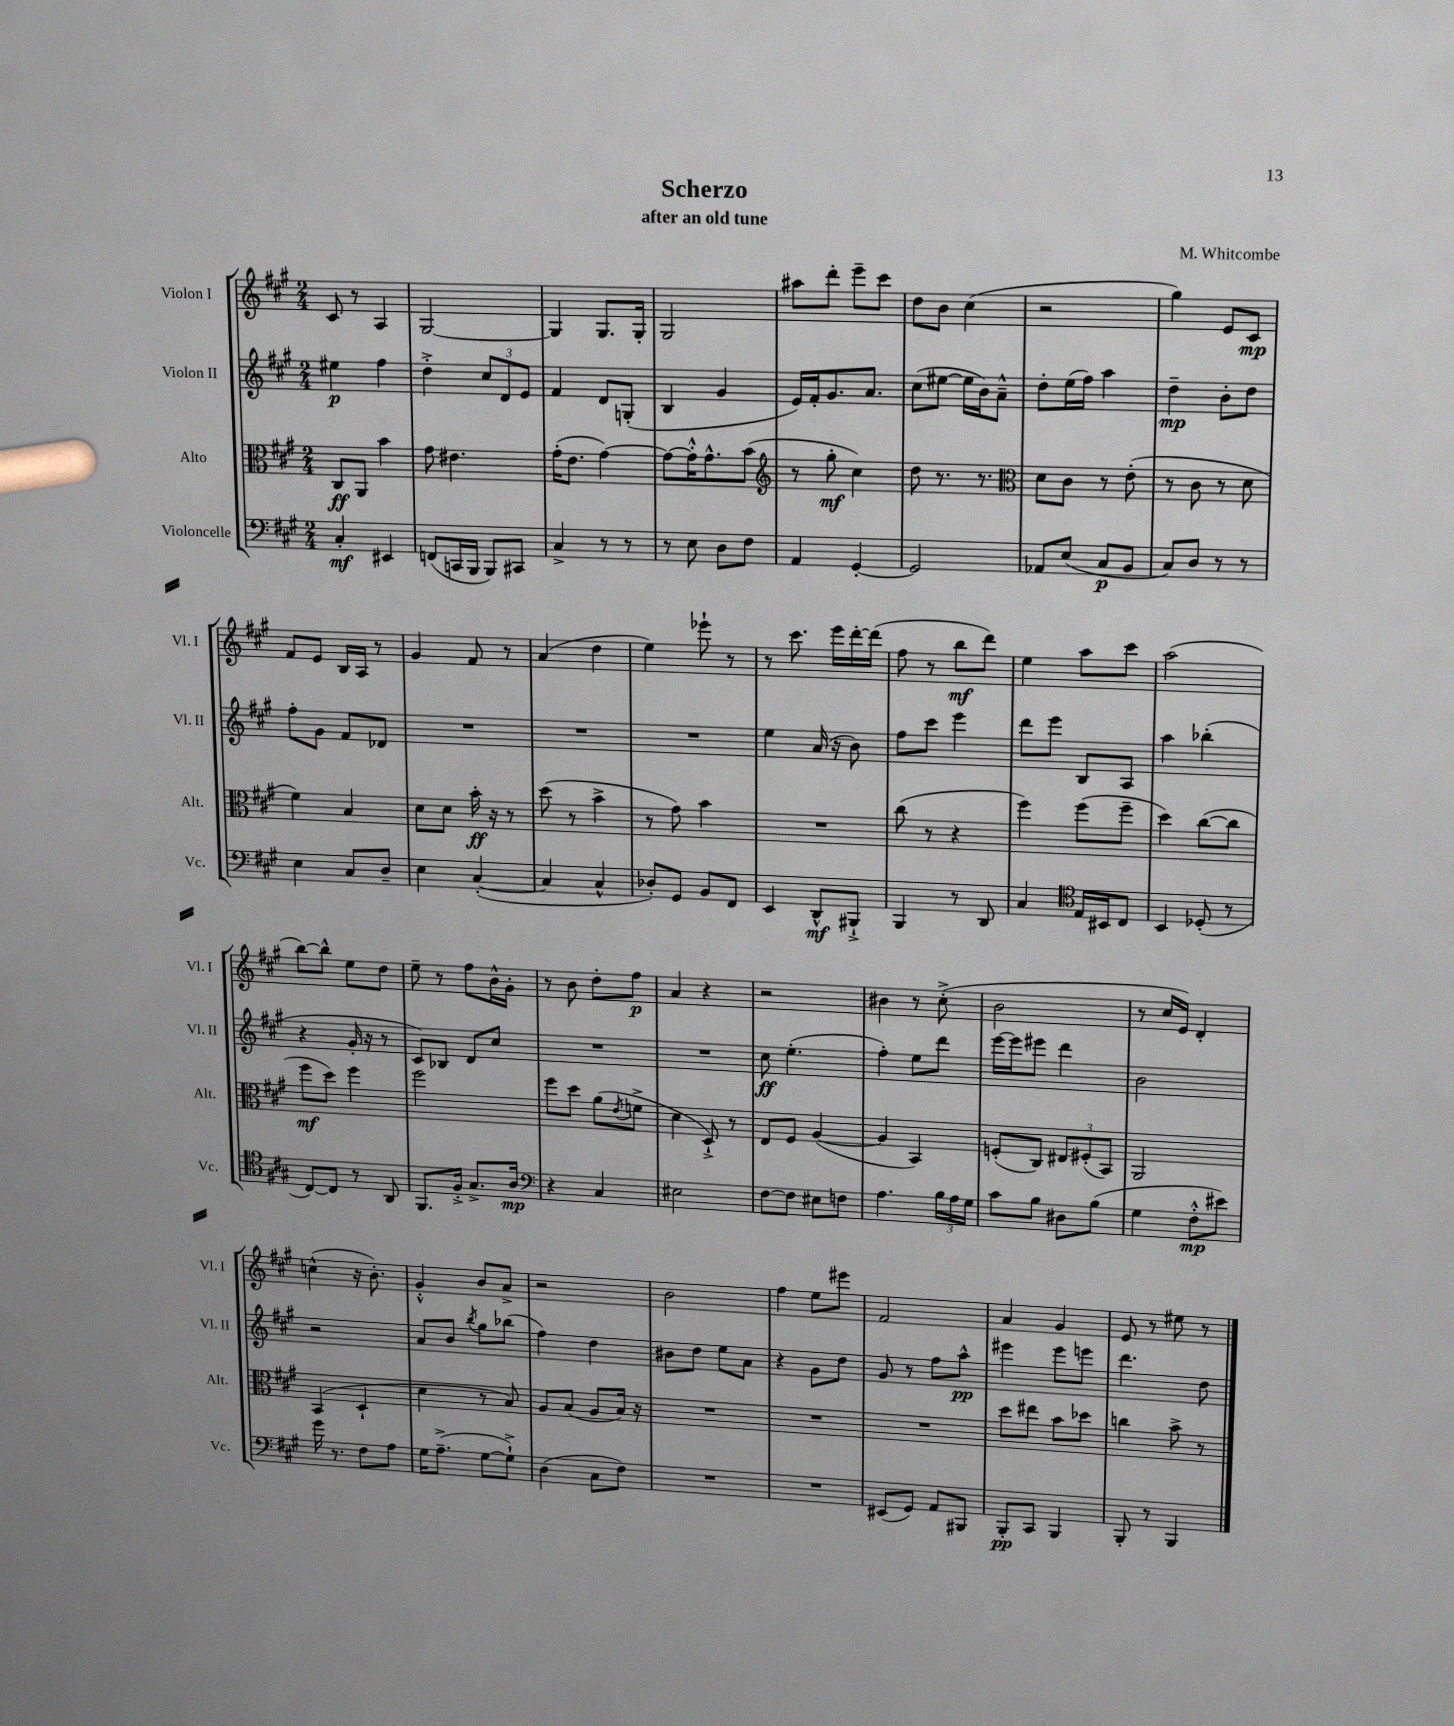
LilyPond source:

\header { title = "Scherzo" composer = "M. Whitcombe" subtitle = "after an old tune" }
<<
\new StaffGroup <<
\new Staff = "s0" \with { instrumentName = "Violon I" shortInstrumentName = "Vl. I" } {
    \clef treble \key a \major \numericTimeSignature \time 2/4
    cis'8 r8 a4 |
    gis2~ |
    gis4 gis8. gis16-. |
    gis2 |
    ais''8 d'''8-. e'''8-- cis'''8 |
    d''8 b'8 cis''4( |
    r2 |
    gis''4) e'8 cis'8\mp |
    fis'8 e'8 b16 a16 r8 |
    gis'4 fis'8 r8 |
    a'4( d''4 |
    e''4) ees'''8-! r8 |
    r8 cis'''8. e'''16 d'''16~-. d'''16( |
    fis''8 r8 b''8\mf d'''8) |
    e''4 a''8 cis'''8 |
    a''2( |
    b''8~) b''8-^ e''8 d''8 |
    e''8-- r8 fis''8 b'16-^ gis'16-. |
    r8 b'8 d''8-. fis''8\p |
    a'4 r4 |
    r2 |
    bis'4 r8 cis''8-.->( |
    b'2 |
    r8 cis''16 e'16) d'4-. |
    c''4-^( r16 b'8.-.) |
    gis'4-.-^ b'8 a'8-> |
    r2 |
    b'2 |
    fis''4 e''8 eis'''8 |
    fis'2 |
    a'4 gis'4 |
    e'8 r8 eis''8 r8 \bar "|." |
}
\new Staff = "s1" \with { instrumentName = "Violon II" shortInstrumentName = "Vl. II" } {
    \clef treble \key a \major \numericTimeSignature \time 2/4
    eis''4\p fis''4 |
    d''4-.-> \tuplet 3/2 { cis''8 d'8 e'8 } |
    fis'4 d'8 g8-.( |
    b4 gis'4 |
    e'16) fis'16-. gis'8. a'8. |
    cis''8( eis''8~ eis''16 b'16) a'8---^ |
    d''8-. e''16( fis''16) a''4 |
    d''4--\mp b'8-. d''8 |
    fis''8-. gis'8 fis'8 des'8 |
    R2 |
    R2 |
    R2 |
    e''4 a'16( r16 b'8) |
    fis''8 cis'''8 e'''4 |
    d'''8 e'''8 b8 a8 |
    a''4 bes''4-.( |
    r4 gis'16-. r16 r8 |
    cis'8) bes8 d'8 cis''8 |
    R2 |
    R2 |
    cis''8\ff e''4.-.( |
    fis''4-.) e''8 d'''8 |
    e'''16~ e'''16 eis'''8 d'''4 |
    b'2 |
    r2 |
    a'8 b'8 \acciaccatura { b''8 } gis''8 bes''8( |
    fis''4) d''4 |
    bis'8 d''8 e''8 a'8 |
    r4 gis'8 d''8 |
    gis'8 r8 fis''8 a''8-^\pp |
    eis'''4 eis'''8 e'''8 |
    d'''4. d''8 \bar "|." |
}
\new Staff = "s2" \with { instrumentName = "Alto" shortInstrumentName = "Alt." } {
    \clef alto \key a \major \numericTimeSignature \time 2/4
    cis8\ff a,8 b'4 |
    gis'8 eis'4. |
    gis'16-.( e'8. gis'4~) |
    gis'8~ gis'16-.-^ gis'8.-^ b'8( |
    \clef treble r8 gis''8-.\mf cis''4) |
    d''8 r8. r8. |
    \clef alto d'8 cis'8 r8 e'8-.( |
    r8 cis'8 r8 d'8 |
    fis'4) b4 |
    d'8 d'8 b'16-.\ff r16 r8 |
    d''8( r8 b'4-> |
    r8 gis'8) b'4 |
    R2 |
    cis''8( r8 r4 |
    fis''4) fis''8( fis''8-- |
    d''4) cis''8~( cis''8 |
    fis''8\mf d''8) fis''4 |
    fis''2 |
    fis''8 d''8 a'8( \acciaccatura { e'8 } f'8-> |
    d'4 d8-!->) r8 |
    e8 fis8 a4~( |
    a4 b,4) |
    f8-.( cis8) \tuplet 3/2 { eis8 fis8-.( b,8) } |
    a,2 |
    b,4( d4-! |
    d'4 r8 b8) |
    a8 b8( a8 b16) r16 |
    R2 |
    R2 |
    R2 |
    d''8 eis''8 b'8 des''8 |
    c''4 b'8-> r8 \bar "|." |
}
\new Staff = "s3" \with { instrumentName = "Violoncelle" shortInstrumentName = "Vc." } {
    \clef bass \key a \major \numericTimeSignature \time 2/4
    cis4-.\mf eis,4 |
    f,8( c,16 b,,16 b,,8) cis,8 |
    cis4-> r8 r8 |
    r8 e8 d8 fis8 |
    a,4 gis,4~-. |
    gis,2 |
    aes,8 e8( cis8\p b,8 |
    cis8) d8 r8 r8 |
    e4 cis8 d8-- |
    e4 cis4~-.( |
    cis4 cis4-^ |
    des8-.) gis,8 b,8 fis,8 |
    e,4 d,8-^\mf bis,,8-!-> |
    b,,4 r8 d,8 |
    cis4 \clef tenor e16 bis,16 cis8 |
    b,4 des8-.( r8 |
    cis8~) cis8 r8 a,8 |
    fis,8. fis16-.-> gis8.-> a16\mp |
    \clef bass r4 cis4 |
    eis2 |
    fis8~ fis8 eis8 f8 |
    a4. \tuplet 3/2 { b16 a16 gis16 } |
    cis'8 b8 dis8 b8( |
    gis4 fis8-.-^\mp eis'8) |
    gis'16 r8. fis8 a8 |
    gis16 a8.--->( gis8~ gis8-!->) |
    d4( cis8 fis8) |
    R2 |
    R2 |
    eis,8( gis,8) a,8 bis,,8 |
    b,,8-.\pp cis,8 b,,4 |
    b,,8-. r8 b,,4 \bar "|." |
}
>>
>>
\layout { \context { \Score \remove "Bar_number_engraver" } }
